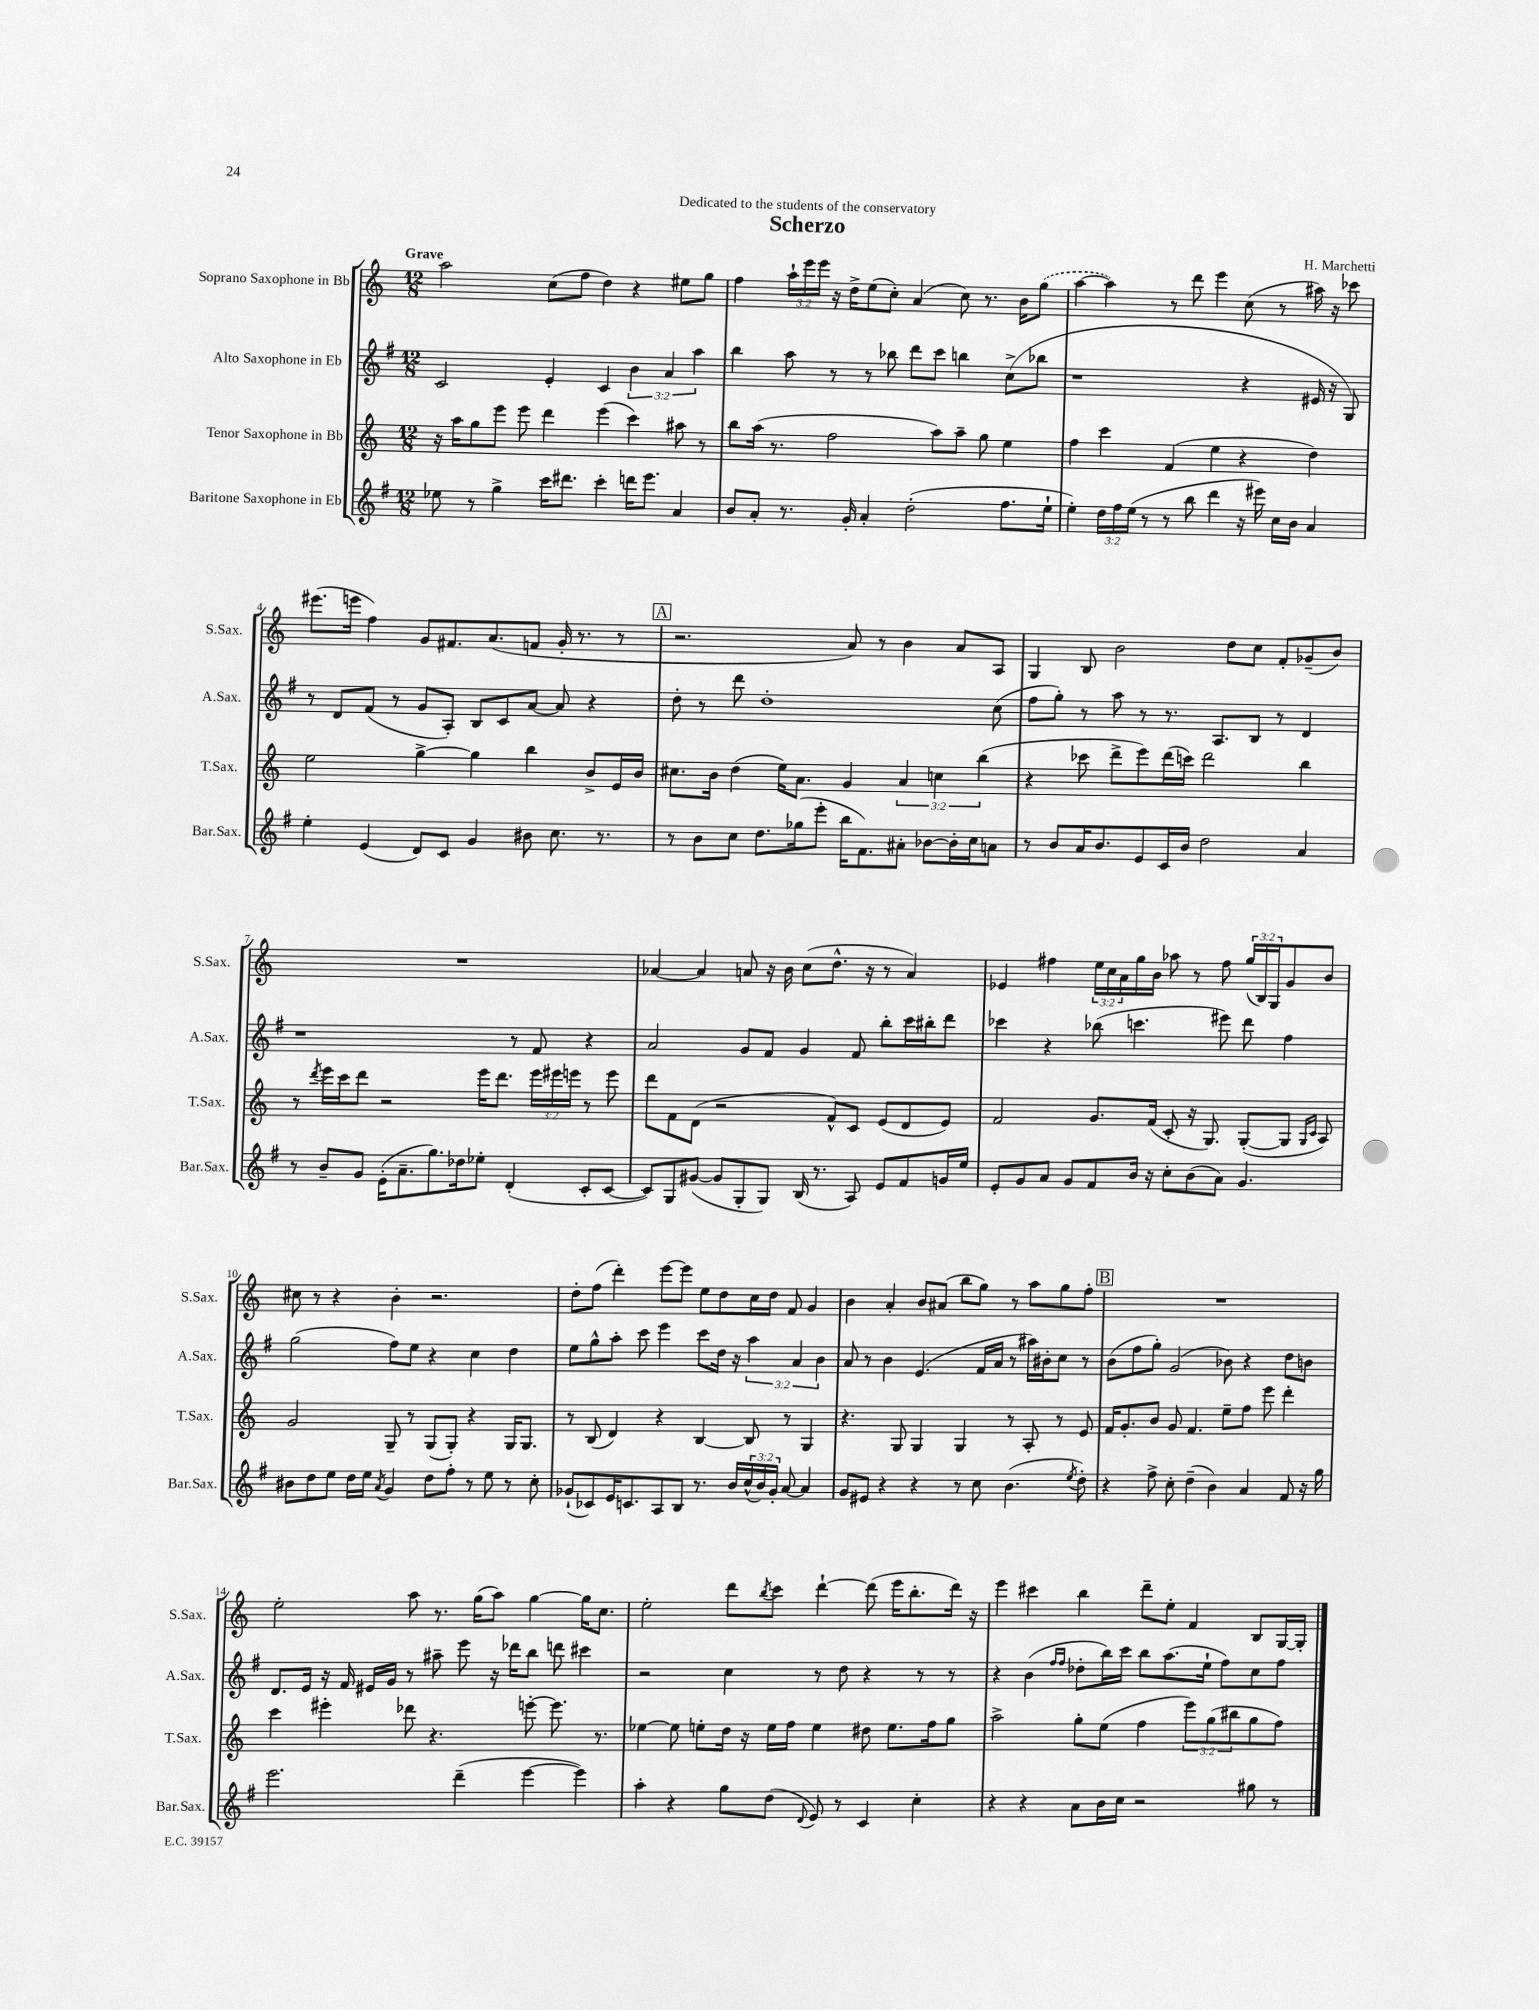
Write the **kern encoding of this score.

**kern	**kern	**kern	**kern
*staff4	*staff3	*staff2	*staff1
*clefG2	*clefG2	*clefG2	*clefG2
*k[f#]	*k[]	*k[f#]	*k[]
*M12/8	*M12/8	*M12/8	*M12/8
8ee-	16r	2c	2aa
.	16aa	.	.
8r	8gg	.	.
4gg^	8eee	.	.
.	8eee	.	.
16ccc	4ddd	4e'	(8cc
8.ddd#	.	.	.
.	.	.	8ff
4ccc'	(4eee	4c	4dd)
16ddd	4ccc)	6b	4r
8.eee	.	.	.
.	.	6a	.
4a	8aa#	.	8ee#
.	.	6aa	.
.	8r	.	8gg
=	=	=	=
8b	8bb	4bb	4ff
8a'	(16aa	.	.
.	8.r	.	.
8.r	.	8aa	24aa`
.	.	.	24eee
.	.	.	24eee
.	2ff	8r	16r
16g'	.	.	16dd^
4a'	.	8r	(8ee
.	.	8bb-	8cc')
(2dd'	.	8ddd	(4a
.	8aa)	8ccc	.
.	8aa~	4bb	8cc)
.	8gg	.	8.r
8.ff#	4ee	(8cc^	.
.	.	.	16b
.	.	8bb-	(8gg
16ee`	.	.	.
=	=	=	=
4ee')	4ff	1r	[4aa
24dd	4ccc	.	4aa])
24ff#	.	.	.
(24ee	.	.	.
8r	.	.	.
8r	(4f	.	8r
8bb	.	.	8ddd
4ddd	4ee	.	4eee
16r	4r	4r	(8cc
16eee#)	.	.	.
16cc	.	.	8r
16b	.	.	.
4a	4dd)	16e#	16aa#)
.	.	16r	16r
.	.	8G)	8ccc-
=	=	=	=
4ee'	2ee	8r	(8.eee#
.	.	8d	.
.	.	.	16eee
(4e	.	(8f#	4ff)
.	.	8r	.
8d)	[4gg^	8g	8g
8c	.	8A')	8.f#
4g	4gg]	8B	.
.	.	.	(8.a
.	.	8c	.
8b#	4bb	[8a	8f
8.cc	.	8a]	16g'
.	.	.	8.r
.	8b^	4r	.
8.r	.	.	.
.	16e	.	8r
.	16b	.	.
=	=	=	=
8r	8.cc#	8dd'	2.r
8b	.	8r	.
.	16b	.	.
8cc	(4dd	8ddd	.
8.dd	.	1dd'	.
.	16ee)	.	.
(16gg-	8.a	.	.
8eee'	.	.	.
16bb	4g	.	8a)
8.f#)	.	.	.
.	.	.	8r
8a#'	6a	.	4b
[8b-	.	.	.
.	6cc	.	.
16b-']	.	.	8a
16cc	.	.	.
.	(6bb	.	.
8a	.	(8cc	8A
=	=	=	=
8r	4r	8ff#	4G
8b	.	8gg')	.
16a	8ccc-	8r	8B
8.b	.	.	.
.	8ddd^	8aa	2b
8e	8eee)	8r	.
16c	(16ddd	8.r	.
16b	16ccc)	.	.
2dd	2ddd	.	.
.	.	8.A	.
.	.	.	8dd
.	.	8B	8cc
.	.	8r	8f'
4a	4bb	4d	(8g-~
.	.	.	8b)
=	=	=	=
8r	8r	1r	1.r
.	8qddd	.	.
8b~	16eee	.	.
.	16ccc	.	.
8g	8ddd	.	.
(16e'	2r	.	.
8.a~	.	.	.
8.gg)	.	.	.
16dd-	.	.	.
8ee-'	16eee	.	.
.	8.ddd	.	.
(4d'	.	8r	.
.	24eee	8f#	.
.	24eee#	.	.
.	24eee	.	.
8c'	8r	4r	.
[8c	8eee	.	.
=	=	=	=
8c])	8ddd	2a	[4a-
8G	8f	.	.
([8g#	(8d	.	4a-]
8g#]	2r	.	.
8G'	.	8g	8a
8G)	.	8f#	16r
.	.	.	16b
(16B	.	4g	(8cc
8.r	.	.	.
.	8f^^)	.	8.dd^^
8A)	8c	8f#	.
.	.	.	16r
8e	(8e	8bb'	8r
8f#	8d	16ccc	4a)
.	.	16bb#'	.
16g	8e)	8ddd	.
16ee	.	.	.
=	=	=	=
8e'	2f	4ccc-	4e-
8g	.	.	.
8a	.	4r	4ff#
8g	.	.	.
8f#	8.g	(8bb-	24ee
.	.	.	24cc
.	.	.	24a
16b	.	4.ccc	16gg
16r	(16f	.	16b
8cc'	8c'	.	8aa-
(8b	16r	.	8r
.	8.G)	.	.
8a)	.	8eee#)	8ff#
4.g	([8G'	8ddd	(24gg
.	.	.	24B)
.	.	.	24G
.	8G]	4ff#	8g
.	16qqG	.	.
.	16qqc	.	.
.	8A)	.	8b
=	=	=	=
8b#	2g	(2gg	8cc#
8dd	.	.	8r
8ee	.	.	4r
16dd	.	.	.
16ee	.	.	.
8qa	.	.	.
4g	8G~	8ff#)	4b'
.	8r	8ee	.
8dd	(8G	4r	2.r
8ff#'	8G')	.	.
8r	4r	4cc	.
8ee	.	.	.
8r	16G	4dd	.
.	8.G	.	.
8cc'	.	.	.
=	=	=	=
(8g-`	8r	8ee	8dd'
8c-)	(8B	8gg^^	(8ff
16e	4d)	8aa'	4ddd')
8.c	.	.	.
.	.	8ccc	.
8A	4r	4eee	[8eee
8B	.	.	8eee]
8.r	[4B	8ccc	8ee
.	.	16dd	8dd
16b	.	16r	.
(24cc^^	8B]	6aa	16cc
24b)	.	.	.
.	.	.	16dd
24g-'	.	.	.
[8a	8r	.	8f
.	.	6a	.
4a]	4G	.	4g
.	.	6b	.
=	=	=	=
8g	4.r	8a	4b
8e#	.	8r	.
4r	.	4b	4a'
.	8G	.	.
4r	4G	(4.e	8b
.	.	.	(8a#
8r	4G	.	8bb
8cc	.	16f#	8gg)
.	.	16a	.
(4.b	8r	8r	8r
.	8A'	16aa#)	8aa
.	.	16b#'	.
.	8r	8cc	8gg
8qee	.	.	.
8dd')	8e	8r	8ff'
=	=	=	=
4r	16f	(8b	1.r
.	8.g'	.	.
.	.	8ff#	.
8ff#^	8b	8gg')	.
8cc'	8g	(2g	.
(4dd~	4.f	.	.
4b)	.	.	.
.	8ee~	8b-)	.
4a	8ff	4r	.
.	8eee	.	.
8f#	4ddd'	8dd	.
16r	.	8b	.
16gg	.	.	.
=	=	=	=
2.eee	4ccc	8.d	2ee'
.	.	16e	.
.	4eee#'	16r	.
.	.	16f#	.
.	.	16e#	.
.	.	16g	.
.	8ddd-	8r	8aa
.	4.r	8aa#~	8.r
(4ddd~	.	8eee	.
.	.	.	(16gg
.	.	16r	8aa)
.	.	16ddd-	.
[4eee	[8eee'	8bb	[4gg
.	8.eee]	8ddd	.
4eee])	.	4ccc#	16gg]
.	8.r	.	8.cc
=	=	=	=
4aa'	[4ee-	2r	2ee'
4r	8ee-]	.	.
.	8ee'	.	.
8gg	16dd	4cc	8ddd
.	16r	.	.
.	.	.	8qbb
(8dd	16ee	.	8ccc
.	16ff	.	.
8qqd	.	.	.
8e)	4ee	8r	[4ddd`
8r	.	8dd	.
4c	8dd#	4r	(8ddd]
.	8.ee	.	16eee
.	.	.	8.bb'
4cc'	.	8r	.
.	16ff	.	.
.	8gg	8r	16ddd)
.	.	.	16r
=	=	=	=
4r	2aa^	4r	4eee
4r	.	(4b	4ccc#
.	.	16qqff#	.
.	.	16qqff#	.
8a	8gg'	8dd-'	4bb
16b	(8ee	16bb)	.
16cc	.	16ccc	.
2r	4ff	8bb	8ddd~
.	.	(8.aa	8ee'
.	12eee)	.	4f
.	.	16ee`	.
.	(12gg	.	.
.	.	8ff#)	.
.	12bb#	.	.
8gg#	8gg	8cc	8B
8r	8ff)	8ff#	[16G
.	.	.	16G']
==	==	==	==
*-	*-	*-	*-
